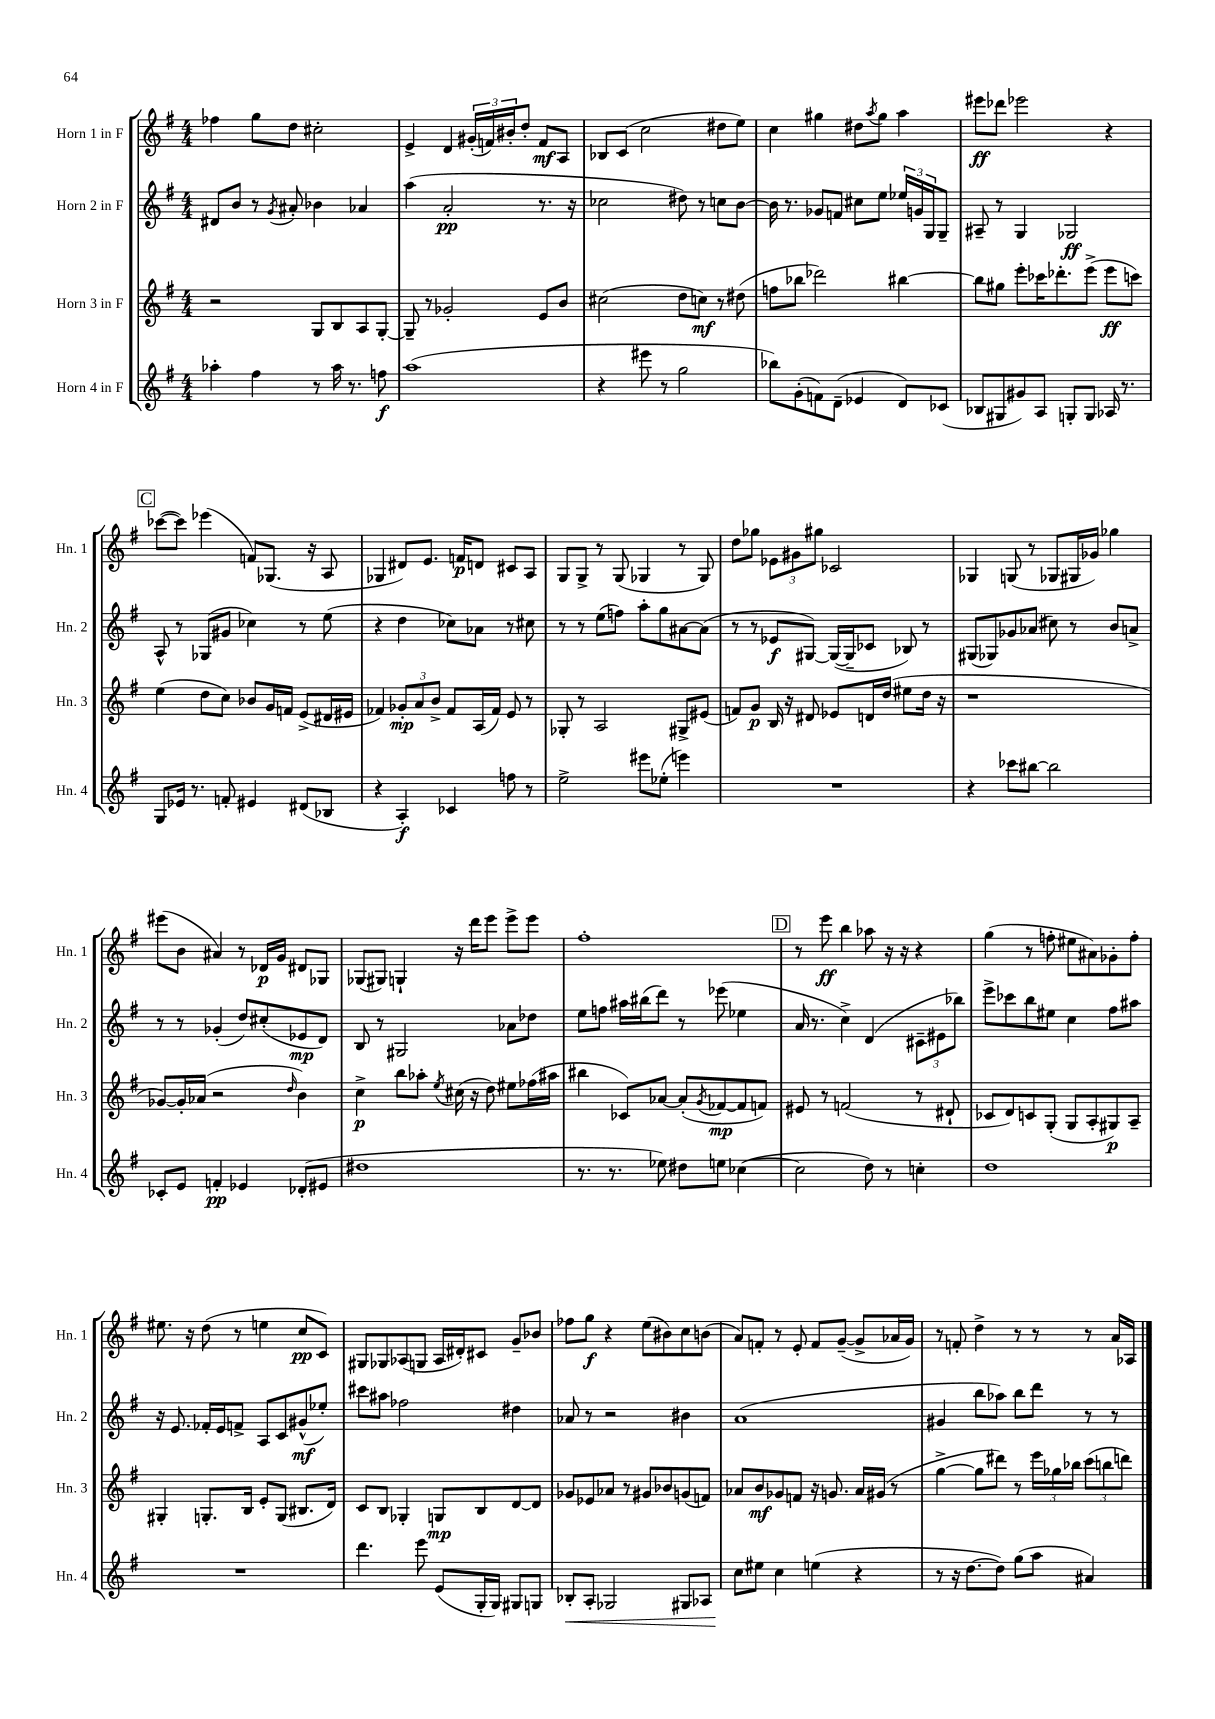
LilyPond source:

<<
\new StaffGroup <<
\new Staff = "s0" \with { instrumentName = "Horn 1 in F" shortInstrumentName = "Hn. 1" } {
    \clef treble \key g \major \numericTimeSignature \time 4/4
    fes''4 g''8 d''8 cis''2-. |
    e'4-> d'4 \tuplet 3/2 { gis'16-.( f'16) bis'16-. } d''8-. f'8\mf a8 |
    bes8 c'8( c''2 dis''8 e''8) |
    c''4 gis''4 dis''8 \acciaccatura { a''8 } gis''8 a''4 |
    eis'''8\ff des'''8 ees'''2 r4 |
    \mark \markup { \box "C" } ces'''8~( ces'''8) ees'''4( f'8) ges8.( r16 a8 |
    ges4 dis'8) e'8. f'16\p d'8 cis'8 a8 |
    g8 g8-> r8 g8( ges4 r8 ges8) |
    d''8 ges''8 \tuplet 3/2 { ees'8 gis'8 gis''8 } ces'2 |
    ges4 g8( r8 ges8 gis16 ges'16) ges''4 |
    eis'''8( b'8 ais'4) r8 des'16\p g'16 dis'8 ges8 |
    ges8( gis8) g4-! r16 d'''16 e'''8 e'''8-> e'''8 |
    fis''1-. |
    \mark \markup { \box "D" } r8 e'''8\ff b''4 aes''8 r16 r16 r4 |
    g''4( r8 f''8-. eis''8 ais'8) ges'8-. f''8-. |
    eis''8. r16 d''8( r8 e''4 c''8\pp c'8) |
    gis8 ges8 aes8( g8 aes16 dis'16-.) cis'8 g'8-- bes'8 |
    fes''8 g''8\f r4 e''8( bis'8) c''8 b'8( |
    a'8) f'8-. r8 e'8-. f'8 g'8~--( g'8-> aes'16 g'16) |
    r8 f'8-. d''4-> r8 r8 r8 a'16 aes16 \bar "|." |
}
\new Staff = "s1" \with { instrumentName = "Horn 2 in F" shortInstrumentName = "Hn. 2" } {
    \clef treble \key g \major \numericTimeSignature \time 4/4
    dis'8 b'8 r8 \acciaccatura { g'8 } ais'8-. bes'4 aes'4 |
    a''4( a'2-.\pp r8. r16 |
    ces''2 dis''8) r8 c''8 b'8~ |
    b'16 r8. ges'8 f'8 cis''8 e''8 \tuplet 3/2 { ees''16 g'16 g16 } g8-- |
    ais8-- r8 g4 ges2\ff |
    \mark \markup { \box "C" } a8-^ r8 ges8( gis'8 ces''4) r8 e''8( |
    r4 d''4 ces''8) aes'8 r8 cis''8 |
    r8 r8 e''8( f''8) a''8-. g''8 ais'8~ ais'8( |
    r8 r8 ees'8\f gis8~) gis16~( gis16-- ces'8 bes8) r8 |
    gis8( ges8) ges'8 aes'8( cis''8) r8 b'8 a'8-> |
    r8 r8 ges'4-.( d''8) cis''8-.( ees'8\mp d'8) |
    b8 r8 gis2 aes'8 des''8 |
    e''8 f''8 ais''16 bis''16( d'''8) r8 ees'''8( ees''4 |
    \mark \markup { \box "D" } a'16 r8. c''4->) d'4( \tuplet 3/2 { cis'8-- eis'8 bes''8) } |
    e'''8-> ces'''8 b''8 eis''8 c''4 fis''8 ais''8 |
    r16 e'8. fes'16-. e'16 f'8-> a8 c'8 gis'8-^\mf( ees''8-.) |
    cis'''8 ais''8 fes''2 dis''4 |
    aes'8 r8 r2 bis'4 |
    a'1( |
    gis'4 b''8 aes''8) b''8 d'''8 r8 r8 \bar "|." |
}
\new Staff = "s2" \with { instrumentName = "Horn 3 in F" shortInstrumentName = "Hn. 3" } {
    \clef treble \key g \major \numericTimeSignature \time 4/4
    r2 g8 b8 a8 g8~-. |
    g8-- r8 ges'2-. e'8 b'8 |
    cis''2( d''8 c''8\mf) r8 dis''8( |
    f''8 bes''8 des'''2) bis''4~ |
    bis''8 gis''8 e'''8-. ces'''16 des'''8.-. e'''8->( e'''8\ff c'''8) |
    \mark \markup { \box "C" } e''4( d''8 c''8) bes'8 g'16 f'16 e'8->( dis'16 eis'16 |
    fes'4) \tuplet 3/2 { ges'8-.\mp a'8 b'8-> } fes'8 a16( fes'16) e'8 r8 |
    ges8-. r8 a2 gis8-> eis'8( |
    f'8) g'8\p b16 r16 dis'8 ees'8 d'16 d''16( eis''8 d''16 r16 |
    r1 |
    ges'8~) ges'16-. aes'16( r2 \grace { d''16 } b'4) |
    c''4->\p b''8 aes''8-. \acciaccatura { e''8 } cis''16( r16 d''8) eis''8 fes''16( ais''16 |
    bis''4 ces'8) aes'8~ aes'8-.( \acciaccatura { g'8 } fes'8~\mp fes'8 f'8) |
    \mark \markup { \box "D" } eis'8 r8 f'2( r8 dis'8-! |
    ces'8 d'8) c'8 g8-.( g8 a8-. gis8\p) a8-- |
    gis4-. g8.-. b16 e'8-. g8( bis8. d'16) |
    c'8 b8 ges4-. g8\mp b8 d'8~ d'8 |
    ges'8 ees'8 aes'8 r8 gis'8 bes'8 g'8( f'8) |
    aes'8 b'8\mf ges'8 f'8 r16 g'8. aes'16 gis'16( r8 |
    g''4~-> g''8 dis'''8) r8 \tuplet 3/2 { e'''16 ges''16 bes''16 } \tuplet 3/2 { c'''8( b''8 d'''8) } \bar "|." |
}
\new Staff = "s3" \with { instrumentName = "Horn 4 in F" shortInstrumentName = "Hn. 4" } {
    \clef treble \key g \major \numericTimeSignature \time 4/4
    aes''4-. fis''4 r8 aes''16 r8. f''8\f |
    a''1( |
    r4 eis'''8 r8 g''2 |
    bes''8) g'8-.( f'8) d'8--( ees'4 d'8) ces'8( |
    bes8 gis8 gis'8) a8 g8-. g8 aes16 r8. |
    \mark \markup { \box "C" } g8 ees'16 r8. f'8-. eis'4 dis'8( bes8 |
    r4 a4-.\f) ces'4 f''8 r8 |
    e''2-> eis'''8 ees''8-.( e'''4) |
    R1 |
    r4 ces'''8 bis''8~ bis''2 |
    ces'8-. e'8 f'4-.\pp ees'4 des'8-.( eis'8 |
    dis''1 |
    r8. r8. ees''8) dis''8 e''8 ces''4~( |
    \mark \markup { \box "D" } ces''2 d''8) r8 c''4-. |
    d''1 |
    R1 |
    d'''4. e'''8 e'8( g16-. g16) gis8 g8 |
    bes8-.\< a8-. ges2 gis8 aes8 |
    c''8\! eis''8 c''4 e''4( r4 |
    r8 r16 d''8.~ d''8) g''8( a''8 ais'4) \bar "|." |
}
>>
>>
\layout { \context { \Score \remove "Bar_number_engraver" } }
